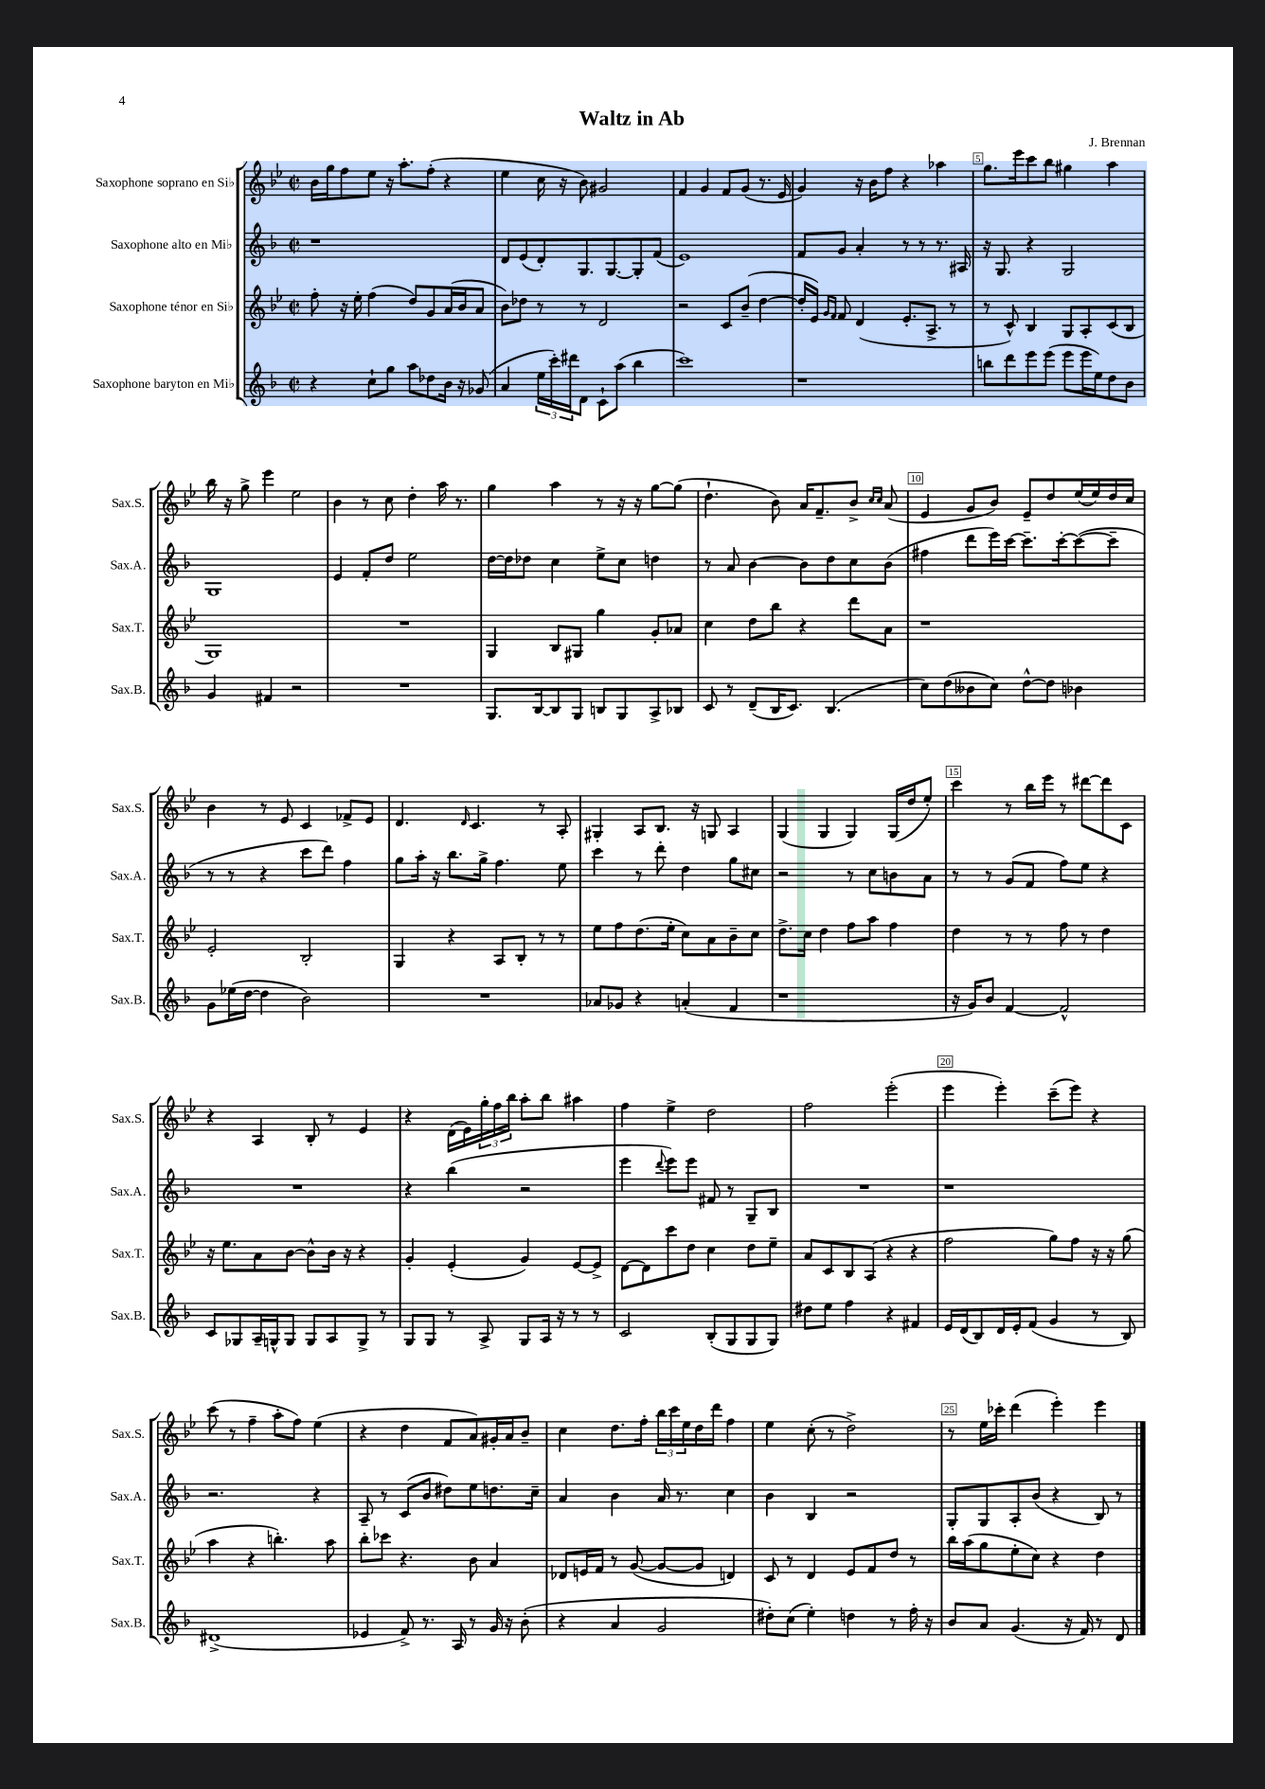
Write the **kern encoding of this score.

**kern	**kern	**kern	**kern
*staff4	*staff3	*staff2	*staff1
*clefG2	*clefG2	*clefG2	*clefG2
*k[b-]	*k[b-e-]	*k[b-]	*k[b-e-]
*M2/2	*M2/2	*M2/2	*M2/2
*met(c|)	*met(c|)	*met(c|)	*met(c|)
4r	8ff'\	1r	16b-\LL
.	.	.	16gg\J
.	16r	.	8ff\
.	16ee-'\	.	.
8cc`\L	(4ff\	.	8ee-\J
8gg\J	.	.	16r
.	.	.	8.aa'\L
8aa\L	8dd/L)	.	.
8dd-\	8g/	.	(8ff'\J
16b-\Jk	(16a/L	.	4r
16r	16b-/J	.	.
(8g-/	8a/J	.	.
=	=	=	=
4a/	8b-\L)	8d/L	4ee-\
.	8dd-\J	(8e/	.
24ee\LL	8r	8d'/)	16cc\
24ccc'\)	.	.	.
.	.	.	16r
24ddd#\J	.	.	.
8d\J	8r	8.G/	8b-\)
8c`\L	2d/	.	2g#/
.	.	[8.G/	.
(8aa\J	.	.	.
4bb-\	.	8G'/]	.
.	.	(8f/J	.
=	=	=	=
1ccc)	2r	1e)	4f/
.	.	.	4g/
.	8c/L	.	8f/L
.	(8b-~/J	.	(8g/J
.	[4dd\	.	8.r
.	.	.	16e-/
=	=	=	=
1r	16dd'/]LL	8f/L	4g/)
.	16e-/JJ)	.	.
.	16qqg/LL	.	.
.	16qqf/JJ	.	.
.	8f/	8g/J	.
.	(4d/	4a'/	16r
.	.	.	16b-\LK
.	.	.	8ff\J
.	8.e-'/L	8r	4r
.	.	8r	.
.	8.A^/J	.	.
.	.	8.r	4aa-\
.	8r	.	.
.	.	16A#/	.
=	=	=	=
8bb\L	8r	16r	8.gg\L
.	.	8.G/	.
8ddd\	8c^^/)	.	.
.	.	.	16eee-\k
8eee\	4B-/	4r	8ccc\
(8eee\J	.	.	8bb-\J
8eee\L	8G/L	2G/	4gg#\
16eee\L	8A'/	.	.
16ee\J)	.	.	.
8dd\	(8c/	.	4aa\
8b-\J	8B-/J	.	.
=	=	=	=
4g/	1G)	1G	16bb-\
.	.	.	16r
.	.	.	8gg^\
4f#/	.	.	4eee-\
2r	.	.	2ee-\
=	=	=	=
1r	1r	4e/	4b-\
.	.	8f'/L	8r
.	.	8dd/J	8cc\
.	.	2ee\	4dd'\
.	.	.	16aa\
.	.	.	8.r
=	=	=	=
8.G/L	4G/	[16dd\LL	4gg\
.	.	16dd\]J	.
.	.	8dd-\J	.
[16B-/k	.	.	.
8B-/]	8B-/L	4cc\	4aa\
8G/J	8G#/J	.	.
8B/L	4gg\	8ee^\L	8r
8G/	.	8cc\J	16r
.	.	.	16r
8A^/	8g'/L	4dd\	[8gg\L
8B-/J	8a-/J	.	(8gg\]J
=	=	=	=
8c/	4cc\	8r	4.dd`\
8r	.	8a/	.
(8d~/L	8dd\L	[4b-\	.
16B-/K	8bb-\J	.	8b-\)
8.c/J)	.	.	.
.	4r	8b-\]L	16a/LK
.	.	.	8.f~/
(4.B-/	.	8dd\	.
.	8ddd\L	8cc\	8b-^/J
.	.	.	16qqcc/LL
.	.	.	16qqcc/JJ
.	8a\J	(8b-\J	(8a/
=	=	=	=
8cc\L)	1r	4ff#\	4e-/
(8dd\	.	.	.
8b--\	.	8ddd\L	8g/L
8cc\J)	.	16eee\L)	8b-/J)
.	.	[16ccc\JJ	.
[8dd^^\L	.	8.ccc~\]L	8e-~/L
8dd\]J	.	.	8dd/
.	.	[16ccc'\k	.
4b-\	.	(8ccc\_	(16ee-/L
.	.	.	16ee-/)
.	.	8ccc~\]J	16dd/
.	.	.	16cc/JJ
=	=	=	=
8g\L	2e-'/	8r	4b-\
(16ee-\L	.	8r	.
[16dd\JJ	.	.	.
4dd\]	.	4r	8r
.	.	.	8e-/
2b-\)	2B-'/	8ccc\L	4c/
.	.	8ddd\J)	.
.	.	4ff\	8f-^/L
.	.	.	8e-/J
=	=	=	=
1r	4G/	8gg\L	4.d/
.	.	16aa'\Jk	.
.	.	16r	.
.	4r	8.bb-\L	.
.	.	.	16qqd/
.	.	.	4.c/
.	.	16gg^\Jk	.
.	8A/L	4.ff\	.
.	8B-'/J	.	.
.	8r	.	8r
.	8r	8ee\	8A'/
=	=	=	=
8a-/L	8ee-\L	4ccc\	4G#'/
8g-/J	8ff\	.	.
4r	(8.dd\	8r	8A/L
.	.	8ddd'\	8.B-/J
.	16ee-'\Jk	.	.
(4a'/	8cc\L)	4dd\	.
.	.	.	16r
.	8a\	.	8G/
4f/	8b-~\	8gg\L	4A/
.	8cc\J	8cc#\J	.
=	=	=	=
1r	8.dd^\L	2r	(4G/
.	16cc\Jk	.	.
.	4dd\	.	4G/
.	8ff\L	8r	4G/)
.	8aa\J	8cc\L	.
.	4ff\	8b\	(16G/LL
.	.	.	16dd/J
.	.	8a\J	8ee-'/J)
=	=	=	=
16r	4dd\	8r	4ccc\
16g/LK)	.	.	.
8b-/J	.	8r	.
[4f/	8r	(8g/L	8r
.	8r	8f/J	16bb-\LL
.	.	.	16eee-\JJ
2f^^/]	8ff\	8ff\L)	8r
.	8r	8ee\J	[8ddd#\L
.	4dd\	4r	8ddd#\]
.	.	.	8c\J
=	=	=	=
8c/L	16r	1r	4r
.	8.ee-\L	.	.
8G-/	.	.	.
16A~/L	8a\	.	4A/
16G^^/J	.	.	.
8G/J	[8b-\J	.	.
8G/L	8b-^^\]L	.	8B-'/
8A/	16b-\Jk	.	8r
.	16r	.	.
8G^/J	4r	.	4e-/
8r	.	.	.
=	=	=	=
8G/L	4g'/	4r	4r
8G/J	.	.	.
8r	(4e-'/	(4bb-\	(16d\LL
.	.	.	16e-\)
8A^/	.	.	24gg'\
.	.	.	24ff\
.	.	.	24bb-\JJ
8G/L	4g/)	2r	8aa'\L
16A/Jk	.	.	8bb-\J
16r	.	.	.
8r	[8e-/L	.	4aa#\
8r	8e-^/]J	.	.
=	=	=	=
2c/	[8d\L	4eee\	4ff\
.	8d\]	.	.
.	.	8qqddd/	.
.	8ccc\	8eee\L)	4ee-^\
.	8dd\J	8eee\J	.
(8B-'/L	4cc\	8f#/	2dd\
8G/	.	8r	.
8G/	8dd\L	8G~/L	.
8G/J)	8ee-~\J	8B-/J	.
=	=	=	=
8dd#\L	8a/L	1r	2ff\
8ee\J	8c/	.	.
4ff\	8B-/	.	.
.	(8A/J	.	.
4r	4r	.	(2eee-'\
4f#/	4r	.	.
=	=	=	=
16e/LL	2ff\	1r	4eee-\
(16d/J	.	.	.
8B-/)	.	.	.
16d/L	.	.	4eee-'\)
16e'/J	.	.	.
(8f/J	.	.	.
4g/	8gg\L)	.	(8ccc~\L
.	8ff\J	.	8eee-\J)
8r	16r	.	4r
.	16r	.	.
8B-/)	(8gg\	.	.
=	=	=	=
(1d#^	4aa\	2.r	(8ccc\
.	.	.	8r
.	4r	.	4ff~\
.	4.bb'\)	.	8aa'\L
.	.	.	8ff\J)
.	.	4r	(4ee-\
.	8aa\	.	.
=	=	=	=
4e-/	8bb-'\L	8A~/	4r
.	8ccc-\J	8r	.
8f^/)	4.r	(8c/L	4dd\
8.r	.	8b-/J	.
.	.	8dd#\L)	8f/L
16A/	.	.	.
8r	8b-\	8ee\	8a/)
16g/	4a/	8.dd\	16g#'/L
16r	.	.	16a/J
(8b-'\	.	.	8b-~/J
.	.	16cc~\Jk	.
=	=	=	=
4r	8d-/L	4a/	4cc\
.	16e/L	.	.
.	16f/JJ	.	.
4a/	8r	4b-\	8.dd\L
.	([8g/	.	.
.	.	.	16ff'\Jk
2g/	8g/_L	16a/	24bb-\LL
.	.	.	24ccc\
.	.	8.r	.
.	.	.	24ee-\
.	8g/]J	.	16dd\
.	.	.	16ddd\JJ
.	4d/)	4cc\	4ff\
=	=	=	=
8dd#'\L)	8c/	4b-\	4ee-\
(8cc\J	8r	.	.
4ee'\)	4d/	4B-/	(8cc'\
.	.	.	8r
4dd\	8e-/L	2r	2dd^\)
.	8f/	.	.
8r	8dd/J	.	.
16ff'\	8r	.	.
16r	.	.	.
=	=	=	=
8b-/L	16bb-\LL	8G'/L	8r
.	(16aa\J	.	.
8a/J	8gg\	8G/	16ee-\LL
.	.	.	16ccc-'\JJ
(4.g/	8ee-'\	8A'/	(4ddd\
.	8cc\J)	(8b-/J	.
.	4r	4r	4eee-'\)
16r	.	.	.
16f/)	.	.	.
8r	4dd\	8B-/)	4eee-\
8d/	.	8r	.
==	==	==	==
*-	*-	*-	*-
